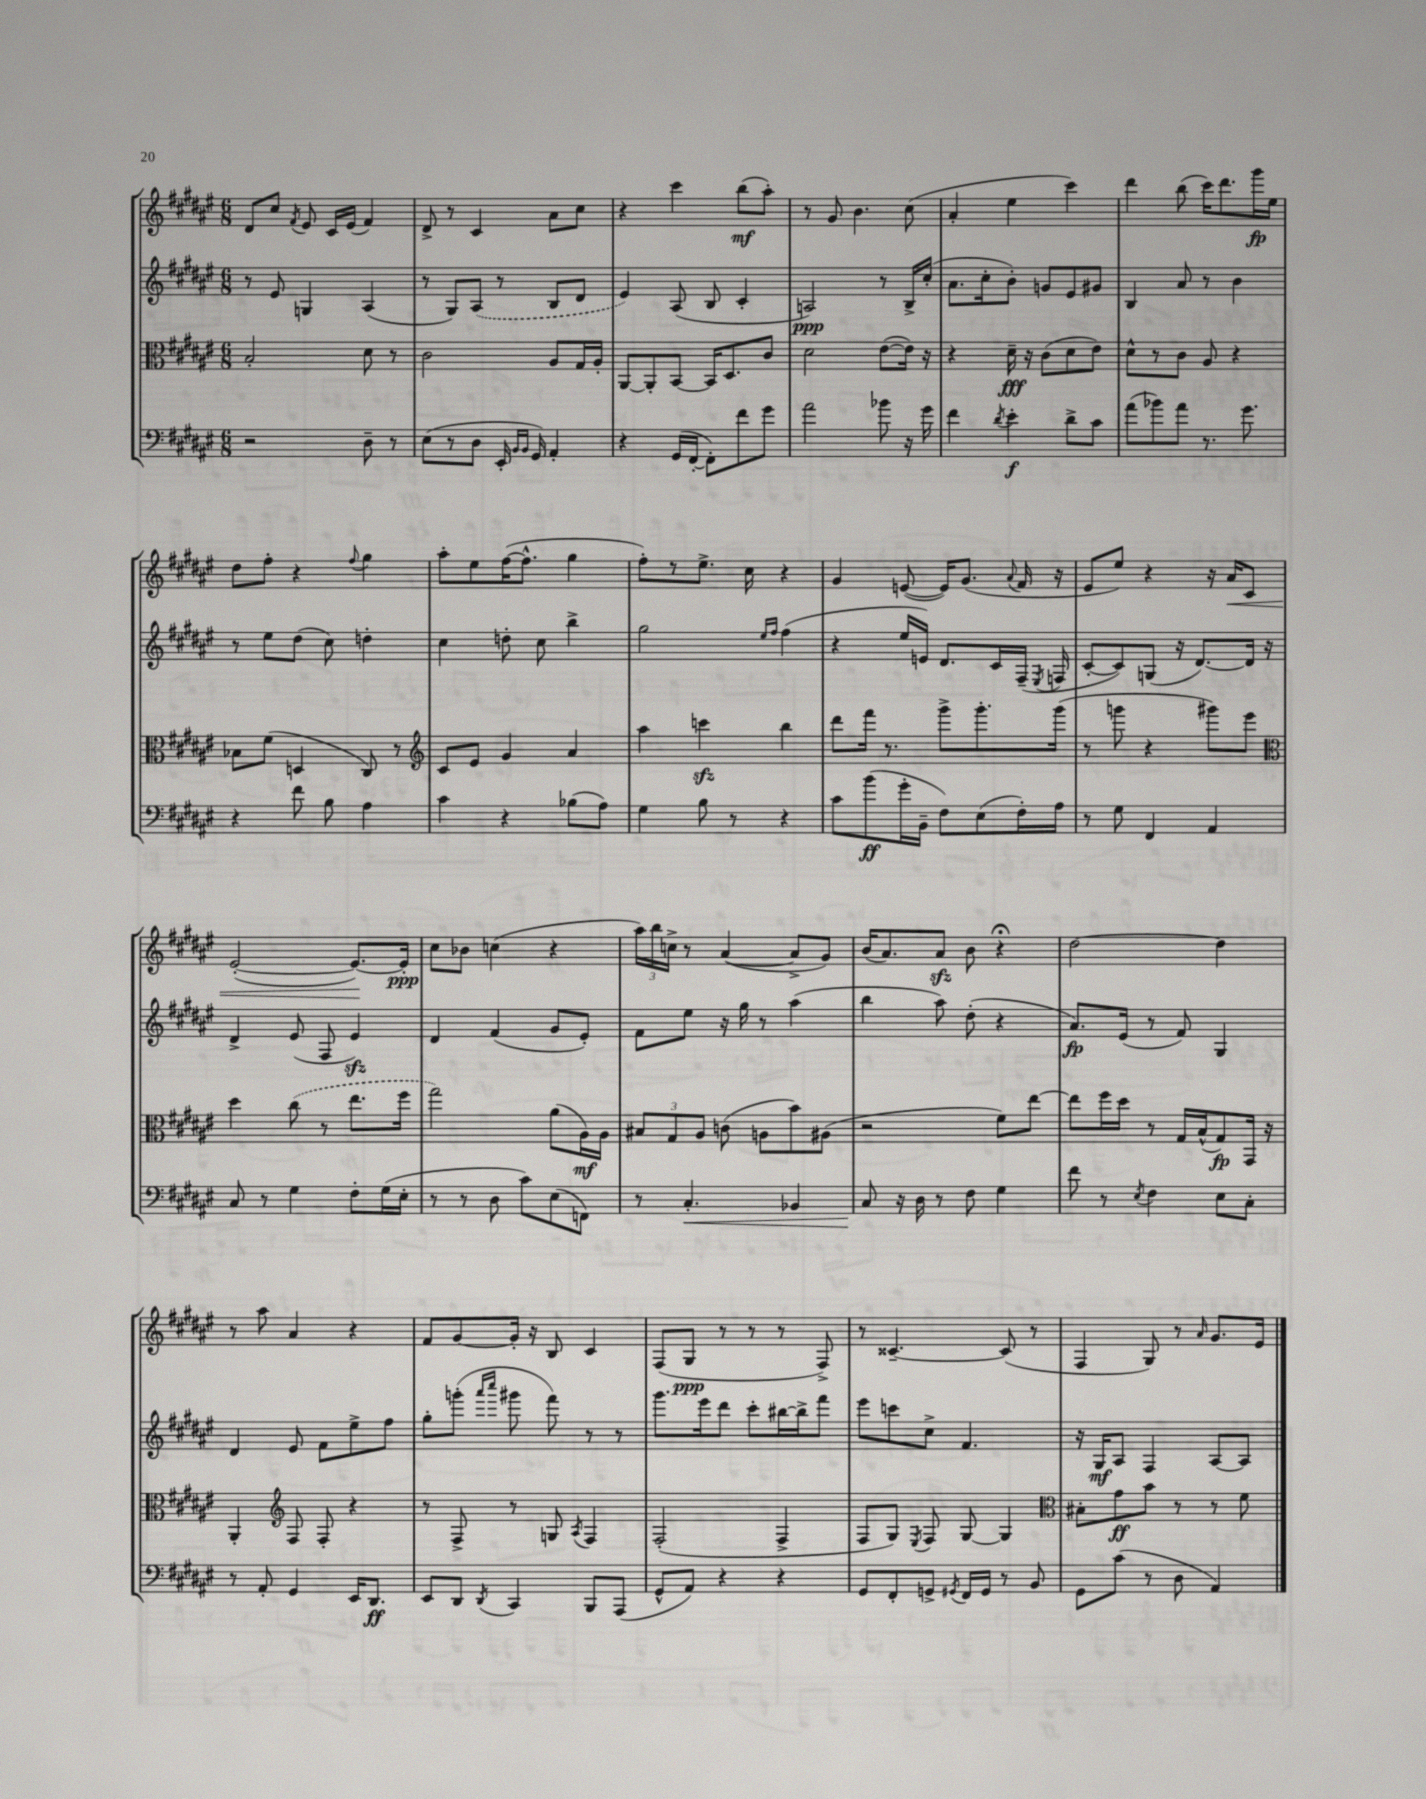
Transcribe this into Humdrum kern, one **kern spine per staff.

**kern	**kern	**kern	**kern
*staff4	*staff3	*staff2	*staff1
*clefF4	*clefC3	*clefG2	*clefG2
*k[f#c#g#d#a#e#]	*k[f#c#g#d#a#e#]	*k[f#c#g#d#a#e#]	*k[f#c#g#d#a#e#]
*M6/8	*M6/8	*M6/8	*M6/8
2r	2B'	8r	8d#
.	.	8e#	8cc#
.	.	.	8qf#
.	.	4G	8e#
.	.	.	16c#
.	.	.	(16e#
8D#~	8d#	(4A#	4f#)
8r	8r	.	.
=	=	=	=
(8E#	2c#	8r	8d#^
8r	.	8G#)	8r
8D#	.	(8A#	4c#
16EE#'	.	8r	.
16qqBB	.	.	.
16qqBB	.	.	.
16GG#)	.	.	.
4AA#'	8A#	8B	8a#
.	16G#	8d#	8cc#
.	16A#'	.	.
=	=	=	=
4r	[8AA#	4e#)	4r
.	8AA#']	.	.
(16GG#	[8BB	(8A#	4ccc#
[16FF#'	.	.	.
8FF#'])	16BB]	8B	.
.	8.D#	.	.
8f#	.	4c#'	(8bb
8g#	8c#	.	8aa#')
=	=	=	=
2a#	2d#	2A)	8r
.	.	.	8g#
.	.	.	4.b
8b-	([8e#	8r	.
16r	16e#])	16B^	(8cc#
16g#	16r	(16cc#'	.
=	=	=	=
4f#	4r	8.a#	4a#'
.	.	16cc#'	.
8qd#	.	.	.
4e#'	16d#~	8b')	4ee#
.	16r	.	.
.	(8c#	8g	.
8d#^	8d#	8e#	4ccc#)
8c#	8e#)	8g#	.
=	=	=	=
(8a#	8d#^^	4B	4ddd#
8b-)	8r	.	.
8a#	8c#	8a#	(8bb
8.r	8A#	8r	16ccc#)
.	.	.	8.ddd#
.	4r	4b	.
8.g#	.	.	.
.	.	.	16ggg#
.	.	.	16ee#
=	=	=	=
4r	8B-	8r	8dd#
.	(8f#	8ee#	8ff#'
8f#	4D	(8dd#	4r
8B	.	8cc#)	.
.	.	.	8qqff#
4A#	8C#)	4dd'	4gg#
.	8r	.	.
=	=	=	=
*	*clefG2	*	*
4c#	8c#	4cc#	8aa#'
.	8e#	.	8ee#
4r	4g#	8dd'	([16ff#
.	.	.	8.ff#^^]
.	.	8cc#	.
(8B-	4a#	4bb^	4gg#
8A#)	.	.	.
=	=	=	=
4G#	4aa#	2gg#	8ff#')
.	.	.	8r
8B	4ccc	.	8.ee#^
8r	.	.	.
.	.	.	16cc#
.	.	16qqee#	.
.	.	16qqff#	.
4r	4bb	(4ff#	4r
=	=	=	=
8c#	8ddd#	4r	4g#
(8b	16fff#	.	.
.	8.r	.	.
16g#'	.	16ee#	([8e
16BB~	.	16e)	.
8F#)	8ggg#^	8.d#	16e])
.	.	.	(8.g#
(8E#	8.ggg#'	.	.
.	.	16c#	.
.	.	.	8qqa#
16F#')	.	(16F#~	16f#
.	.	8qE#	.
16A#	(16ggg#	16F	16r
=	=	=	=
8r	8r	[8c#'	8e#
8G#	8ggg	8c#])	8ee#)
4FF#	4r	(8G	4r
.	.	16r	.
.	.	[8.d#)	.
4AA#	8ggg#)	.	16r
.	.	.	16a#
.	8eee#	16d#]	8c#
.	.	16r	.
=	=	=	=
*	*clefC3	*	*
8C#	4dd#	4d#^	([2e#'
8r	.	.	.
4G#	(8cc#	(8e#	.
.	8r	8F#	.
8F#'	8.ee#	4e#)	8.e#_)
(16G#	.	.	.
16E#'	16ff#	.	16e#']
=	=	=	=
8r	2gg#)	4d#	8cc#
8r	.	.	8b-
8D#	.	(4f#	(4cc
8c#)	.	.	.
(8E#	(8a#	8g#	4r
8FF)	16A#)	8e#')	.
.	16A#	.	.
=	=	=	=
8r	12B#	8f#	24aa#)
.	.	.	24bb
.	12G#	.	24cc^
4.C#'	.	8ee#	8r
.	12A#	.	.
.	(8c	16r	([4a#
.	.	16gg#	.
.	8A	8r	.
4BB-	8b)	(4aa#	8a#^]
.	(8A#	.	8g#)
=	=	=	=
8C#	2r	4bb	(16b
.	.	.	8.a#)
16r	.	.	.
16D#	.	.	.
8r	.	8aa#)	8a#
8F#	.	(8dd#'	8b
4G#	8f#)	4r	4r;
.	[8ee#	.	.
=	=	=	=
8f#	8ee#]	8.a#)	[2dd#
8r	16ff#	.	.
.	16dd#	(16e#	.
8qE#	.	.	.
4F#	8r	8r	.
.	16G#	8f#)	.
.	(16B^^	.	.
8E#	8G#)	4G#	4dd#]
8C#'	16GG#	.	.
.	16r	.	.
=	=	=	=
8r	4AA#'	4d#	8r
8AA#'	.	.	8aa#
*	*clefG2	*	*
4GG#	8F#	8e#	4a#
.	8F#'	8f#	.
16EE#	4r	8ee#^	4r
8.DD#	.	.	.
.	.	8ff#	.
=	=	=	=
8EE#	8r	8gg#'	8f#
8DD#	8F#^	(8ggg'	[8g#
.	.	16qqaaa#	.
8qDD#	.	16qqcccc#	.
4CC#	8r	8ggg#	16g#']
.	.	.	16r
.	8G	8fff#)	8B
.	8qA#	.	.
8BBB	4F#	8r	4c#
(8AAA#	.	8r	.
=	=	=	=
8GG#^^	(2F#'	8.ggg#	(8F#
8AA#)	.	.	8G#
.	.	16eee#	.
4r	.	8ddd#	8r
.	.	8ccc#'	8r
4r	4F#^	[16bb#	8r
.	.	16bb#^]	.
.	.	8fff#	8F#^)
=	=	=	=
8GG#	8F#	8eee#	8r
8FF#'	8G#)	8ccc	[4.c##~
.	8qE#	.	.
8GG^	8F#	8cc#^	.
8qGG#	.	.	.
16FF#	[8G#	4.f#	.
16GG#	.	.	.
8r	4G#]	.	(8c##]
8BB	.	.	8r
=	=	=	=
*	*clefC3	*	*
8GG#	8B#'	16r	4F#
.	.	16G#	.
(8c#	8g#	8A#	.
8r	8b	4F#	8G#)
8D#	8r	.	8r
.	.	.	16qqa#
4AA#)	8r	[8A#	8.g#
.	8f#	8A#]	.
.	.	.	16e#
==	==	==	==
*-	*-	*-	*-
